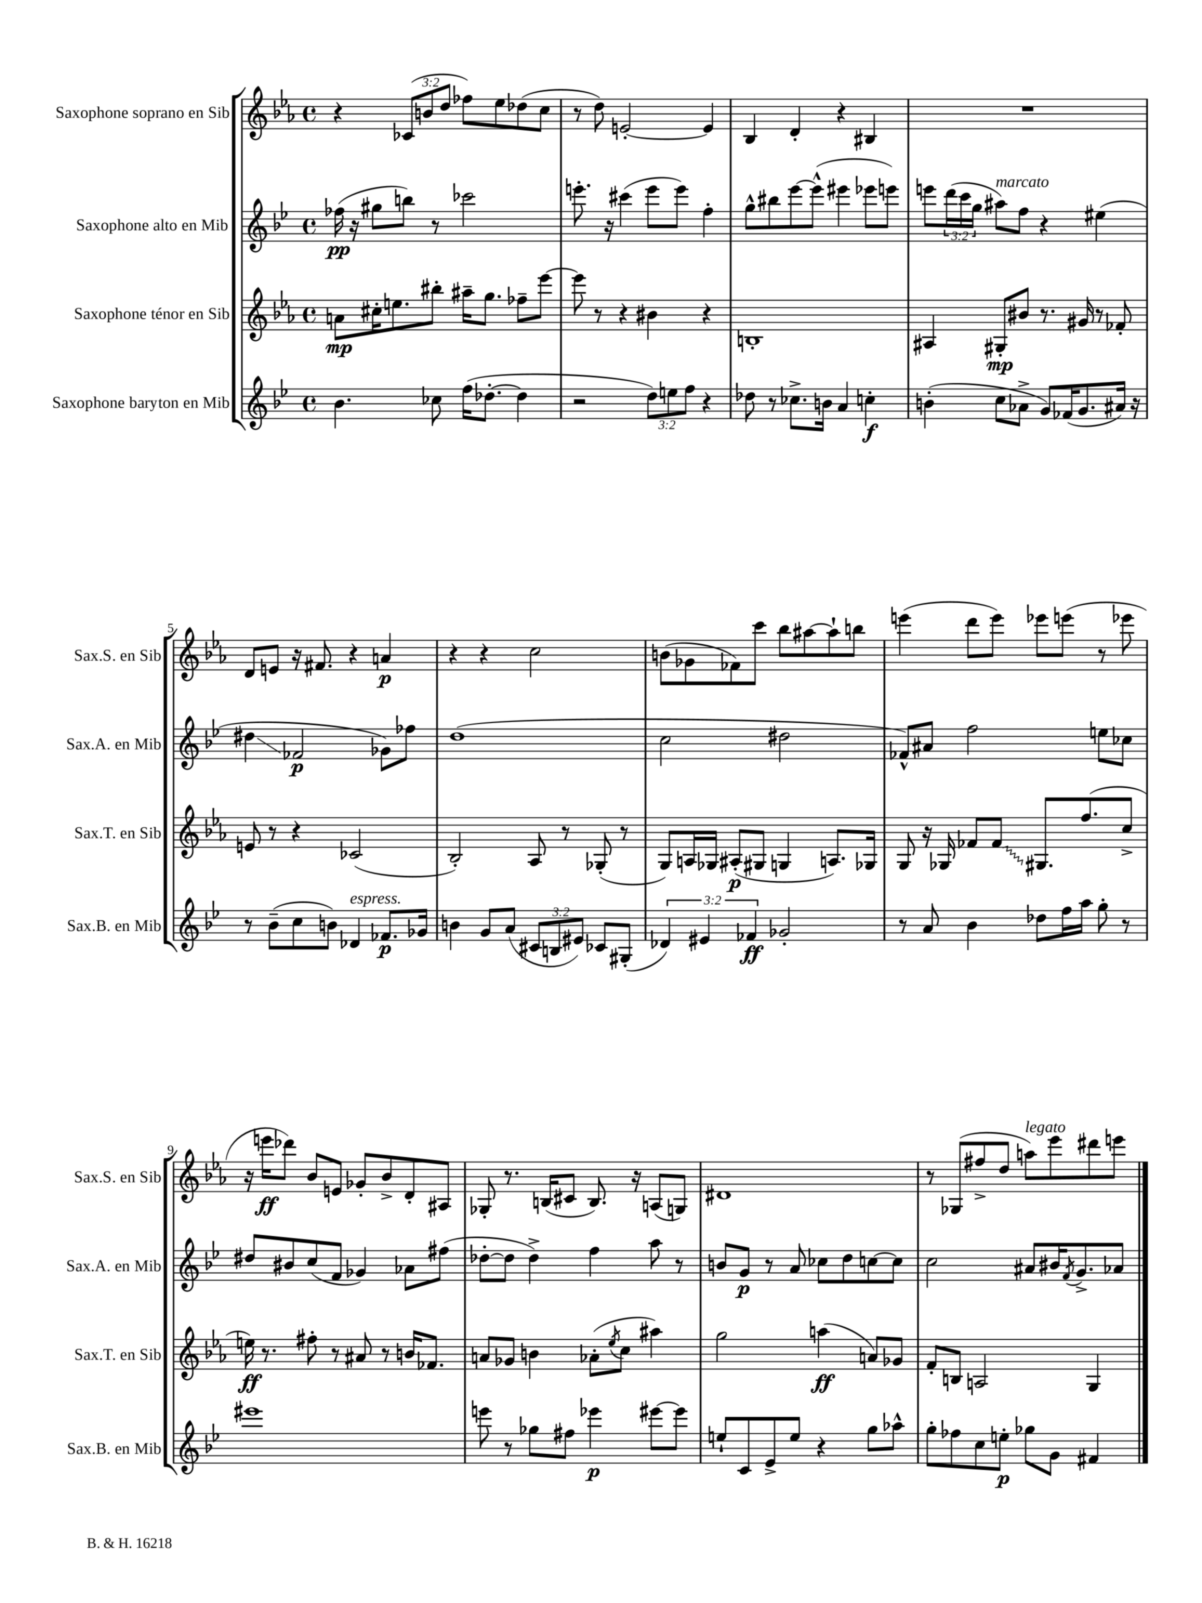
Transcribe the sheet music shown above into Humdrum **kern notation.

**kern	**kern	**kern	**kern
*staff4	*staff3	*staff2	*staff1
*clefG2	*clefG2	*clefG2	*clefG2
*k[b-e-]	*k[b-e-a-]	*k[b-e-]	*k[b-e-a-]
*M4/4	*M4/4	*M4/4	*M4/4
*met(c)	*met(c)	*met(c)	*met(c)
4.b-	8a	(16ff-	4r
.	.	16r	.
.	16cc#'	8gg#	.
.	8.ee	.	.
.	.	8bb)	(12c-
.	.	.	12b
8cc-	8bb#'	8r	.
.	.	.	12dd
(16ff	16aa#~	2ccc-	8ff-)
[8.dd-'	8.gg	.	.
.	.	.	8ee-
4dd-]	8ff-~	.	(8dd-
.	[8eee-	.	8cc
=	=	=	=
2r	8eee-]	8.eee'	8r
.	8r	.	8dd)
.	.	16r	.
.	4r	(4ccc#	[2e'
12dd)	4b#	8eee	.
12ee	.	.	.
.	.	8eee)	.
12ff	.	.	.
4r	4r	4ff'	4e]
=	=	=	=
8dd-	1B'	8gg^^	4B-
8r	.	8bb#	.
8.cc-^	.	[8eee-	4d'
.	.	(8eee-^^]	.
16b	.	.	.
4a	.	4eee#	4r
4cc'	.	8eee-	4B#
.	.	8eee)	.
=	=	=	=
(4b'	4A#	8eee	1r
.	.	(24ddd	.
.	.	24ccc	.
.	.	24gg	.
8cc	8G#'	8aa#)	.
8a-^	8b#	8ff	.
8g)	8.r	4r	.
(16f-	.	.	.
8.g	16g#	.	.
.	8r	(4ee#	.
16a#)	8f-'	.	.
16r	.	.	.
=	=	=	=
8r	8e	4dd#	8d
(8b-~	8r	.	8e
8cc	4r	2f-	16r
.	.	.	8.f#
8b)	.	.	.
4d-	(2c-	.	4r
8.f-	.	8g-)	4a
.	.	8ff-	.
16g-	.	.	.
=	=	=	=
4b	2B-')	(1dd	4r
8g	.	.	4r
(8a	.	.	.
12c#	8A-	.	2cc
12B	.	.	.
.	8r	.	.
12e#)	.	.	.
8c-	(8G-'	.	.
(8G#'	8r	.	.
=	=	=	=
6d-)	8G)	2cc	(8b
.	16A	.	8g-
6e#	.	.	.
.	16G-	.	.
.	(8A#'	.	8f-)
6f-	.	.	.
.	8G#	.	8ccc
2g-'	4G	2dd#	8bb-
.	.	.	[8aa#
.	8.A)	.	8aa#`]
.	.	.	8bb
.	16G-	.	.
=	=	=	=
8r	8G	8f-^^)	(4eee
8a	16r	8a#	.
.	16G-	.	.
4b-	8f-	2ff	8ddd
.	8f-	.	8eee)
8dd-	8.G#	.	8eee-
16ff	.	.	(8eee
16aa	(8.ff	.	.
8gg'	.	8ee	8r
8r	8cc^	8cc-	8eee-
=	=	=	=
1eee#	16ee)	8dd#	16r
.	8.r	.	16eee
.	.	8b#	8ddd-)
.	8ff#'	(8cc	8b-
.	8r	8f	8e
.	8a#	4g-)	8g-'
.	8r	.	8b-^
.	16b	8a-	8d'
.	8.f-	.	.
.	.	(8ff#	8A#
=	=	=	=
8eee	8a	[8dd-'	8G-'
8r	8g-	8dd-]	8.r
8gg-	4b	4dd-^)	.
.	.	.	(16B
8ff#	.	.	8c#
4eee-	(8a-'	4ff	8.B)
.	8qee-	.	.
.	8cc	.	.
.	.	.	16r
[8eee#	4aa#)	8aa	(8A
8eee#]	.	8r	8G)
=	=	=	=
8ee`	2gg	8b	1d#
8c	.	8g	.
8e-^	.	8r	.
8ee	.	8a	.
4r	(4aa	8cc-	.
.	.	8dd	.
8gg	8a)	[8cc	.
8aa-^^	8g-	8cc]	.
=	=	=	=
8gg'	8f'	2cc	8r
8ff-	8B	.	(8G-
8cc	2A	.	8ff#^
8ee'	.	.	8dd
8gg-	.	8a#	8aa)
8g	.	16b#	8eee-
.	.	8qf	.
.	.	8.g^	.
4f#	4G	.	8ddd#
.	.	8a-	8eee
==	==	==	==
*-	*-	*-	*-
